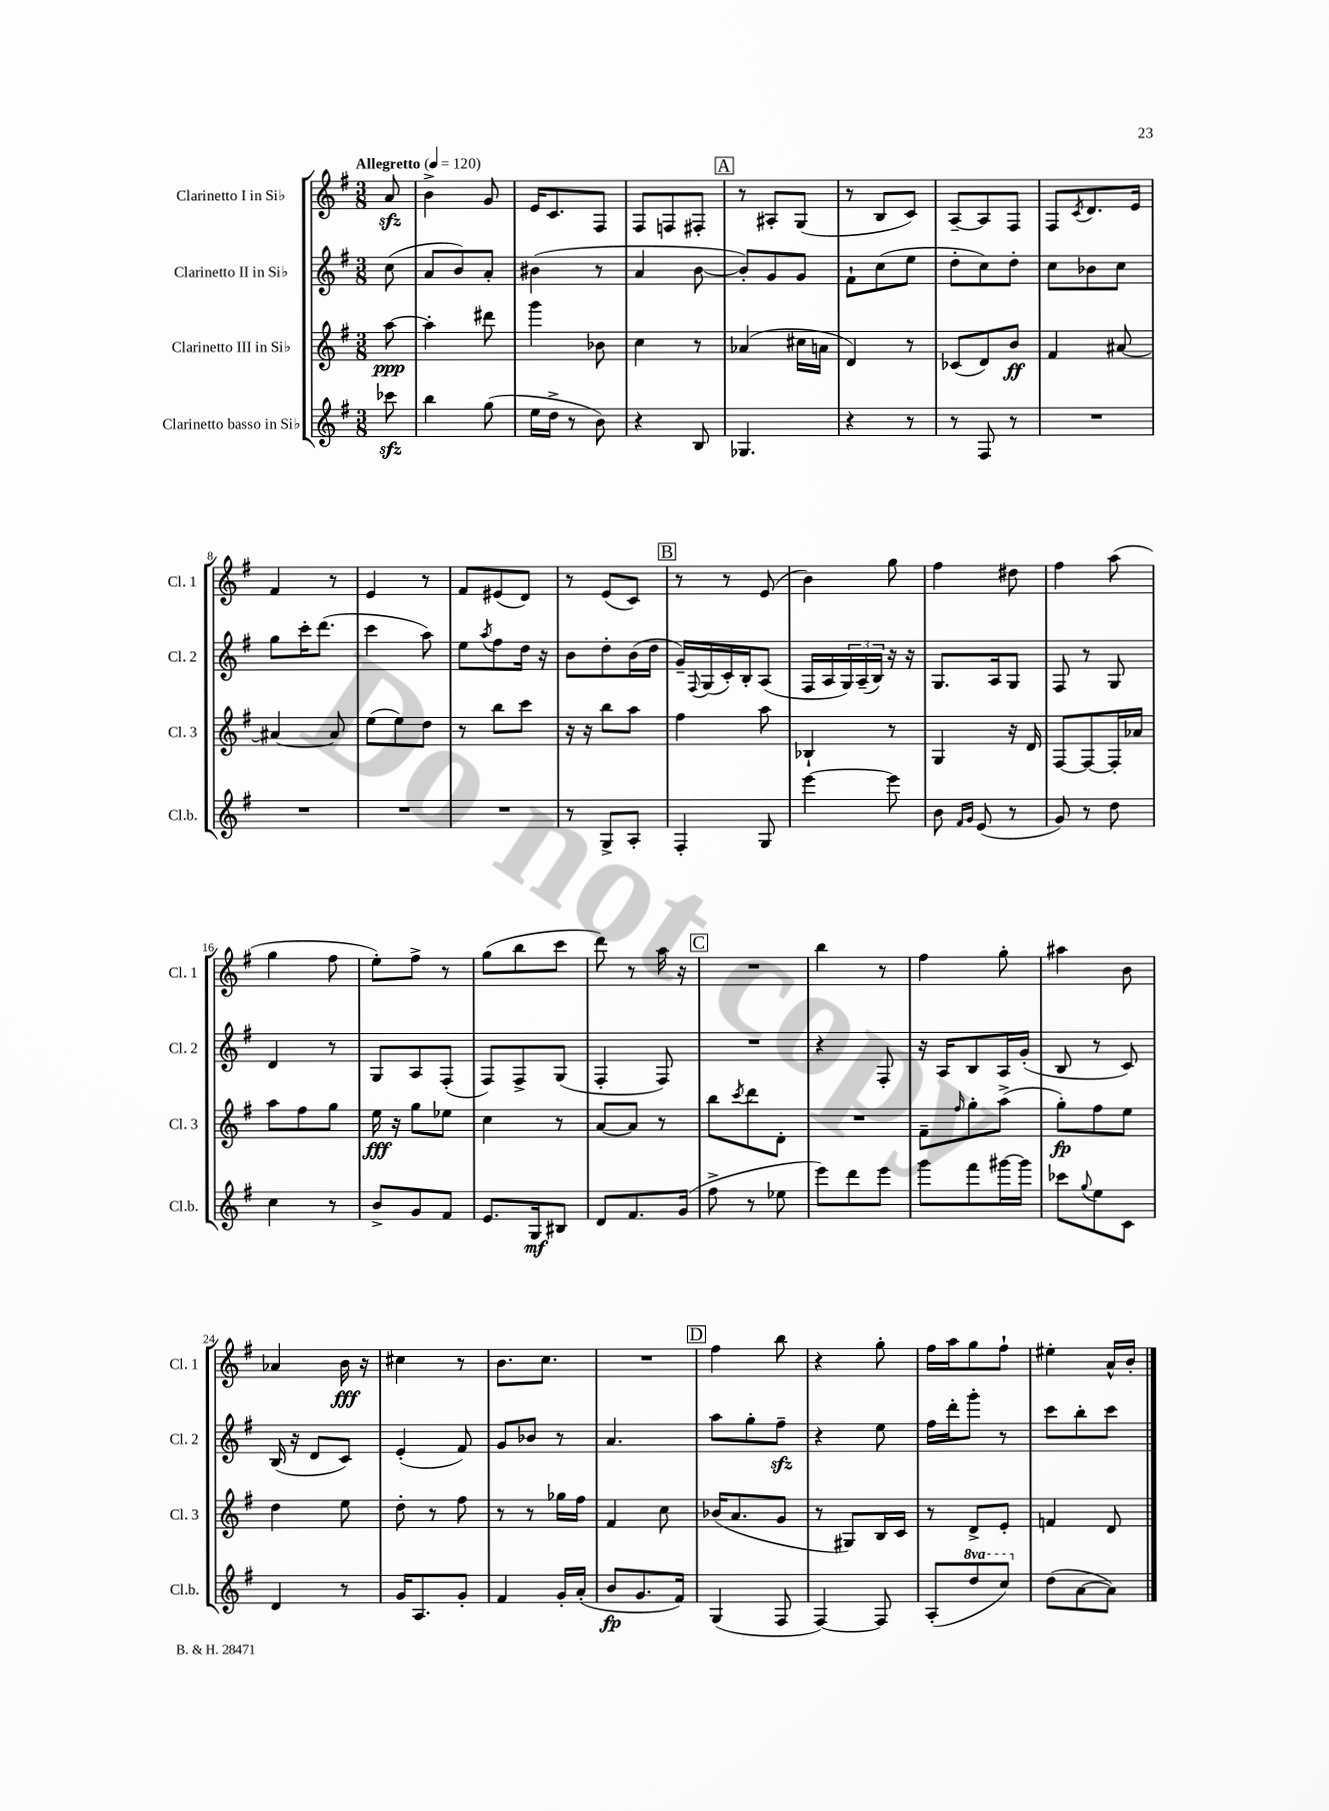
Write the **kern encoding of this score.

**kern	**kern	**kern	**kern
*staff4	*staff3	*staff2	*staff1
*clefG2	*clefG2	*clefG2	*clefG2
*k[f#]	*k[f#]	*k[f#]	*k[f#]
*M3/8	*M3/8	*M3/8	*M3/8
*MM120	*MM120	*MM120	*MM120
8ccc-	[8aa	(8cc	8a
=	=	=	=
4bb	4aa']	8a	4b^
.	.	8b)	.
(8gg	8ddd#	8a'	8g
=	=	=	=
16ee	4ggg	(4b#	16e
16dd^	.	.	8.c
8r	.	.	.
8b)	8b-	8r	8F#
=	=	=	=
4r	4cc	4a	8F#
.	.	.	8F
8B	8r	[8b	8F#'
=	=	=	=
4.G-	(4a-	8b'])	8r
.	.	8g	8A#'
.	16cc#	8g	(8G
.	16a	.	.
=	=	=	=
4r	4d)	8f#`	8r
.	.	(8cc	8B
8r	8r	8ee	8c)
=	=	=	=
8r	(8c-	8dd'	[8A~
8F#	8d)	8cc)	8A]
8r	8b	8dd'	8F#
=	=	=	=
4.r	4f#	8cc	8F#
.	.	.	8qc
.	.	8b-	8.d
.	[8a#	8cc	.
.	.	.	16e
=	=	=	=
4.r	4a#_	8gg	4f#
.	.	16ccc'	.
.	.	(8.ddd	.
.	8a#]	.	8r
=	=	=	=
4.r	(8ee	4ccc	4e
.	8ee)	.	.
.	8dd	8aa)	8r
=	=	=	=
4.r	8r	8ee	8f#
.	.	8qaa	.
.	8bb	8ff#	(8e#
.	8ccc	16dd	8d)
.	.	16r	.
=	=	=	=
8r	16r	8b	8r
.	16r	.	.
8G^	8bb	8dd'	(8e
8A'	8aa	(16b	8c)
.	.	16dd	.
=	=	=	=
4F#'	4ff#	16g~)	8r
.	.	8qqF#	.
.	.	(16G	.
.	.	16c')	8r
.	.	16B'	.
8G	8aa	(8A	(8e
=	=	=	=
[4eee	4B-`	16F#	4b)
.	.	16A	.
.	.	24G)	.
.	.	(24A~	.
.	.	24B)	.
8eee]	8r	16r	8gg
.	.	16r	.
=	=	=	=
8b	4G	8.G	4ff#
16qqf#	.	.	.
16qqg	.	.	.
(8e	.	.	.
.	.	16A	.
8r	16r	8G	8dd#
.	16d	.	.
=	=	=	=
8g)	[8F#	8F#	4ff#
8r	8F#_	8r	.
8dd	16F#']	8G	(8aa
.	16a-	.	.
=	=	=	=
4cc	8aa	4d	4gg
.	8ff#	.	.
8r	8gg	8r	8ff#
=	=	=	=
8b^	16ee	8G	8ee')
.	16r	.	.
8g	8gg	8A	8ff#^
8f#	8ee-	(8F#'	8r
=	=	=	=
8.e	4cc	8F#)	(8gg
.	.	8F#^	8bb
16G	.	.	.
8B#	8r	(8G	8ccc
=	=	=	=
8d	[8a	4F#'	8ddd)
8.f#	8a]	.	8r
.	8r	8F#)	16aa
(16g	.	.	16r
=	=	=	=
8ff#^	8bb	4.r	4.r
.	8qccc	.	.
8r	8ddd	.	.
8ee-	8d'	.	.
=	=	=	=
8eee)	4.r	4r	4bb
8ddd	.	.	.
8eee	.	8F#'	8r
=	=	=	=
8ggg	8f#~	16r	4ff#
.	.	16A	.
.	16qqff#	.	.
8fff#	8gg'	8B	.
[16ggg#	(8aa^	16A	8gg'
16ggg#]	.	(16g'	.
=	=	=	=
8ccc-	8gg')	8B	4aa#
8qqgg	.	.	.
8ee	8ff#	8r	.
8c	8ee	8c)	8b
=	=	=	=
4d	4dd	(16B	4a-
.	.	16r	.
.	.	8d	.
8r	8ee	8c)	16b
.	.	.	16r
=	=	=	=
16g	8dd'	(4e'	4cc#
8.A	.	.	.
.	8r	.	.
8g'	8ff#	8f#)	8r
=	=	=	=
4f#	8r	8g	8.b
.	8r	8b-	.
.	.	.	8.cc
16g'	16gg-	8r	.
(16a'	16ff#	.	.
=	=	=	=
8b	4f#	4.a	4.r
8.g	.	.	.
.	8cc	.	.
16f#)	.	.	.
=	=	=	=
(4G	(16b-	8aa	4ff#
.	8.a	.	.
.	.	8gg'	.
8F#	8g	8ff#~	8bb
=	=	=	=
[4F#)	8r	4r	4r
.	8G#)	.	.
8F#]	16B	8ee	8gg'
.	16c	.	.
=	=	=	=
(8A'	8r	16ff#	16ff#
.	.	16ddd'	16aa
8ddd	8d^	8ggg'	8gg
8ccc)	8e'	8r	8ff#`
=	=	=	=
(8dd	4f	8ccc	4ee#'
[8a	.	8bb'	.
8a])	8d	8ccc	16a^^
.	.	.	16b'
==	==	==	==
*-	*-	*-	*-
